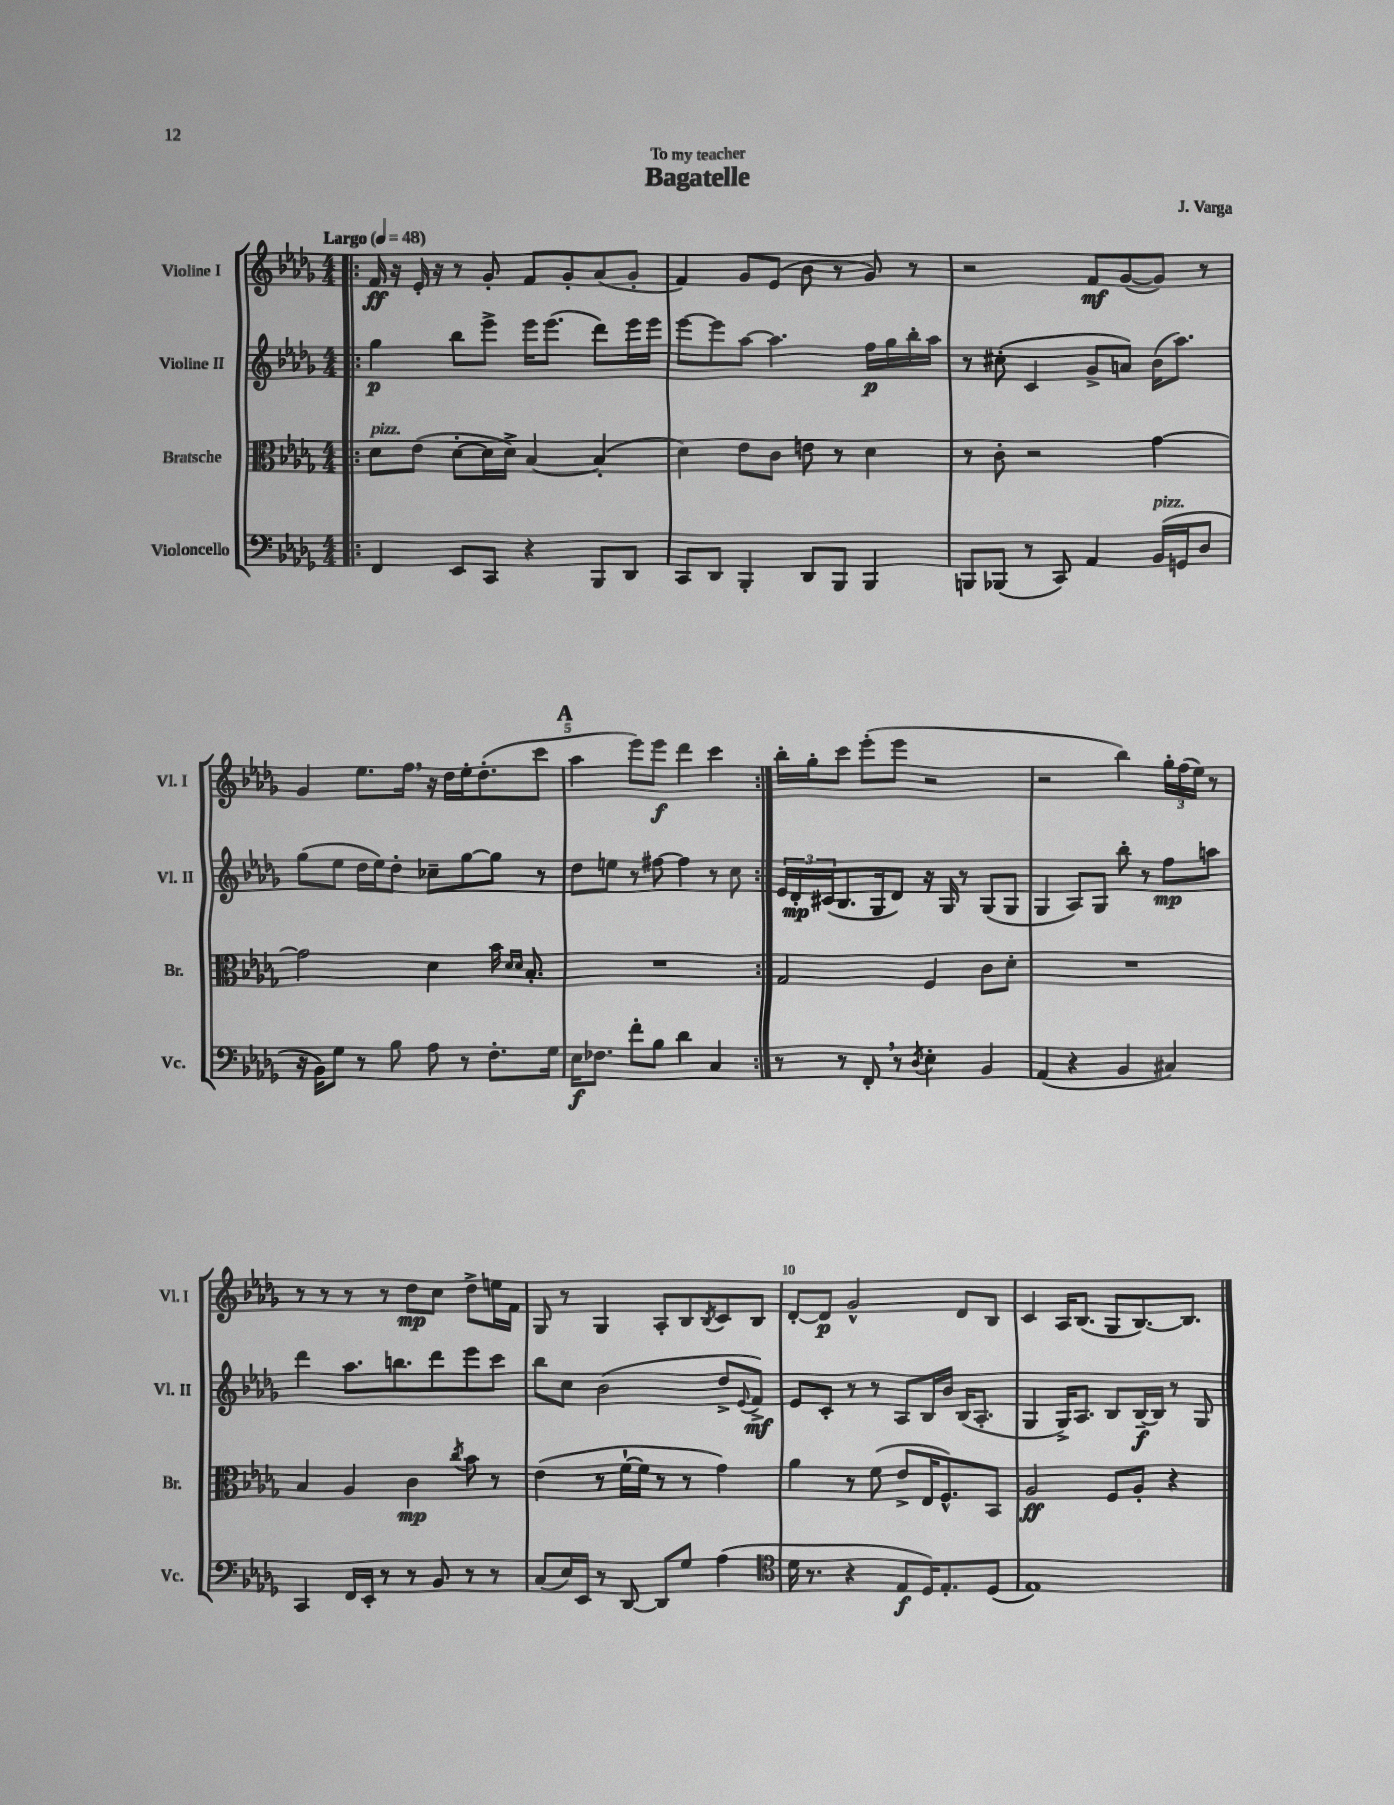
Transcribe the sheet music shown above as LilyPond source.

\header { title = "Bagatelle" composer = "J. Varga" dedication = "To my teacher" }
<<
\new StaffGroup <<
\new Staff = "s0" \with { instrumentName = "Violine I" shortInstrumentName = "Vl. I" } {
    \clef treble \key des \major \numericTimeSignature \time 4/4 \tempo "Largo" 4 = 48
    \repeat volta 2 { \bar ".|:" f'16\ff r16 ees'16-. r16 r8 ges'8-. f'8 ges'8-. aes'8( ges'8-. |
    f'4) ges'8 ees'8( bes'8 r8 ges'8) r8 |
    r2 f'8\mf ges'8~( ges'8) r8 |
    ges'4 ees''8. f''16 \breathe r16 des''16 ees''16-. des''8.-.( c'''8 |
    \mark \markup { \bold "A" } aes''4 ees'''8) ees'''8\f des'''4 c'''4 | }
    bes''16-. ges''16-. c'''8 ees'''8-.( ees'''8 r2 |
    r2 bes''4) \tuplet 3/2 { ges''16-. f''16( ees''16) } r8 |
    r8 r8 r8 r8 des''8\mp c''8 des''8-> e''16 f'16 |
    ges8 r8 ges4 aes8-. bes8 \acciaccatura { bes8 } c'8 bes8 |
    des'8~-. des'8\p ges'2-^ des'8 bes8 |
    c'4 aes16 bes8.( ges8 bes8.~) bes8. \bar "|." |
}
\new Staff = "s1" \with { instrumentName = "Violine II" shortInstrumentName = "Vl. II" } {
    \clef treble \key des \major \numericTimeSignature \time 4/4
    \repeat volta 2 { \bar ".|:" ges''4\p bes''8 ees'''8-> ees'''16 ees'''8.( des'''8) ees'''16 ees'''16 |
    ees'''8~ ees'''8 aes''8~ aes''4. f''16\p ges''16 bes''16-. aes''16 |
    r8 cis''8-.( c'4 ges'8-> a'8) bes'16( aes''8.) |
    ges''8( ees''8 des''16 ees''16) des''8-. ces''8-- ges''8~ ges''8 r8 |
    \mark \markup { \bold "A" } des''8 e''8 r8 fis''8~ fis''4 r8 c''8 | }
    \tuplet 3/2 { ees'16 des'16-.\mp cis'16( } bes8. ges16 des'8) r16 ges16 r8 ges8( ges8 |
    ges4 aes8) ges8 bes''8-. r8 f''8\mp a''8 |
    des'''4 aes''8. b''8. des'''8 ees'''8 c'''8 |
    bes''8 c''8 bes'2( des''8-> \appoggiatura { ees'8 } f'8->\mf) |
    ees'8 c'8-. r8 r8 aes8 bes16 bes'16 bes16( aes8.-. |
    ges4 ges16->) aes8. bes8 bes16~--\f bes16 r8 ges8 \bar "|." |
}
\new Staff = "s2" \with { instrumentName = "Bratsche" shortInstrumentName = "Br." } {
    \clef alto \key des \major \numericTimeSignature \time 4/4
    \repeat volta 2 { \bar ".|:" des'8^\markup { \italic "pizz." } ees'8( des'8~-. des'16 des'16->) bes4~ bes4-.( |
    des'4) ees'8 c'8 e'8 r8 des'4 |
    r8 c'8-. r2 ges'4~ |
    ges'2 des'4 bes'16 \grace { des'16 des'16 } bes8.-. |
    \mark \markup { \bold "A" } R1 | }
    ges2 f4 c'8 des'8-. |
    R1 |
    bes4 aes4 c'4\mp \acciaccatura { c''8 } bes'8 r8 |
    ees'4( r8 f'16~-! f'16 r8 r8 ges'4) |
    aes'4 r8 f'8( ees'8-> ees16 f8.-^) bes,8 |
    aes2\ff f8 aes8-. r4 \bar "|." |
}
\new Staff = "s3" \with { instrumentName = "Violoncello" shortInstrumentName = "Vc." } {
    \clef bass \key des \major \numericTimeSignature \time 4/4
    \repeat volta 2 { \bar ".|:" f,4 ees,8 c,8 r4 bes,,8 des,8 |
    c,8 des,8 bes,,4-. des,8 bes,,8 bes,,4 |
    b,,8 bes,,8( r8 c,8) aes,4 bes,16^\markup { \italic "pizz." }( g,16 des8 |
    r16 bes,16) ges8 r8 bes8 aes8 r8 f8.-. ges16 |
    \mark \markup { \bold "A" } ees16\f fes8. f'8-. bes8 des'4 c4 | }
    r8 r8 f,8-. \breathe r8 \acciaccatura { des8 } ees4-. bes,4 |
    aes,4( r4 bes,4 cis4) |
    c,4 f,16 ees,16-. r8 r8 bes,8 r8 r8 |
    c8( ees16) ees,16 r8 des,8~ des,8 ges8 aes4( |
    \clef tenor des'16 r8. r4 ees8\f des16) ees8.-. des8( |
    ees1) \bar "|." |
}
>>
>>
\layout { \context { \Score \override BarNumber.break-visibility = ##(#f #t #t) barNumberVisibility = #(every-nth-bar-number-visible 5) } }
